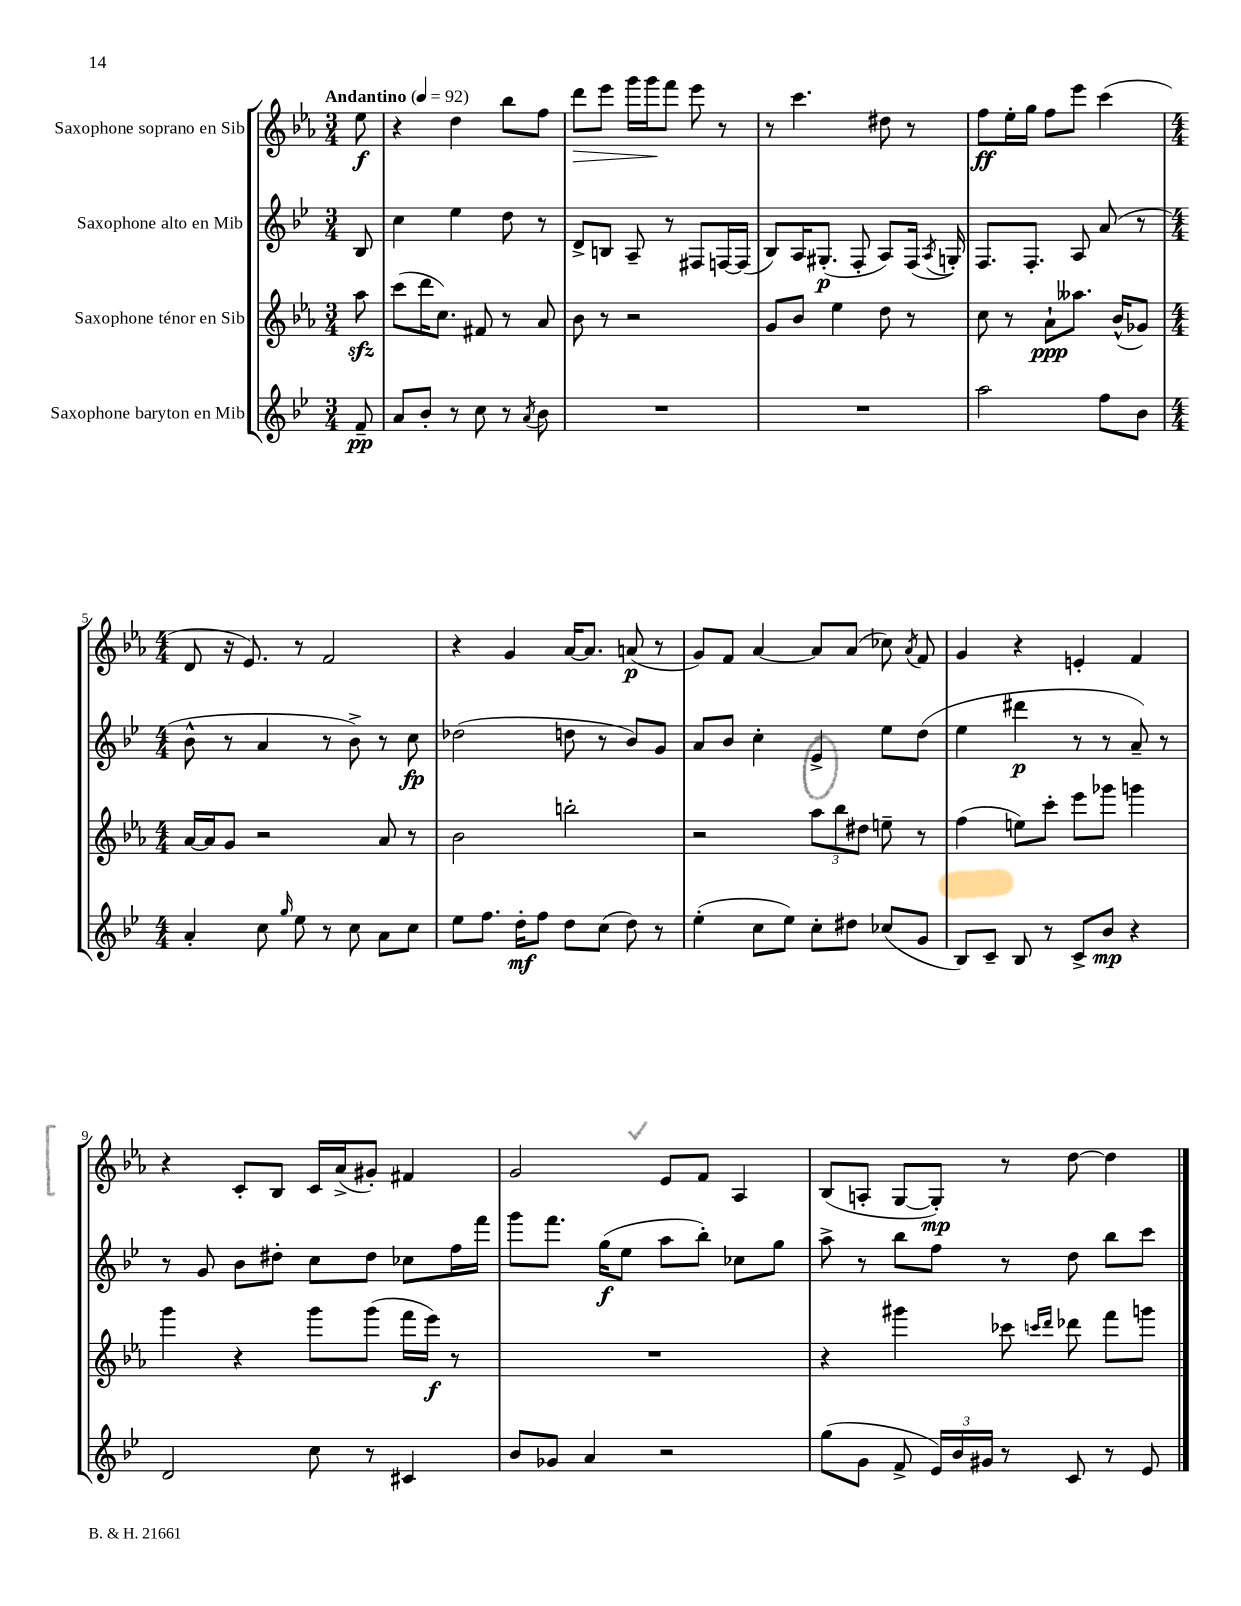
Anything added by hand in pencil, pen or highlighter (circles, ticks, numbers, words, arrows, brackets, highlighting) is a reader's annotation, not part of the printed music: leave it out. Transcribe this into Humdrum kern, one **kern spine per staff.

**kern	**kern	**kern	**kern
*staff4	*staff3	*staff2	*staff1
*clefG2	*clefG2	*clefG2	*clefG2
*k[b-e-]	*k[b-e-a-]	*k[b-e-]	*k[b-e-a-]
*M3/4	*M3/4	*M3/4	*M3/4
*MM92	*MM92	*MM92	*MM92
8f~/	8aa-\	8B-/	8ee-\
=	=	=	=
8a/L	(8ccc\L	4cc\	4r
8b-'/J	16ddd\K	.	.
.	8.cc\J)	.	.
8r	.	4ee-\	4dd\
8cc\	8f#/	.	.
8r	8r	8dd\	8bb-\L
8qa/	.	.	.
8b-\	8a-/	8r	8ff\J
=	=	=	=
2.r	8b-\	8d^/L	8ddd\L
.	8r	8B/J	8eee-\J
.	2r	8A~/	16ggg\LL
.	.	.	16ggg\J
.	.	8r	8fff\J
.	.	8F#/L	8eee-\
.	.	[16F/L	8r
.	.	(16F/]JJ	.
=	=	=	=
2.r	8g/L	8B-/L)	8r
.	8b-/J	16A/K	4.ccc\
.	.	(8.G#'/J	.
.	4ee-\	.	.
.	.	8F'/	.
.	8dd\	8A/L)	8dd#\
.	8r	(16F/Jk	8r
.	.	8qA/	.
.	.	16G'/)	.
=	=	=	=
2aa\	8cc\	8.F/L	8ff\L
.	8r	.	16ee-'\L
.	.	8.F'/J	16gg\JJ
.	8a-`\L	.	8ff\L
.	8.aa--\J	8A/	8eee-\J
8ff\L	.	(8a/	(4ccc\
.	(16b-^^/LK	.	.
8b-\J	8g-/J)	8r	.
=	=	=	=
*M4/4	*M4/4	*M4/4	*M4/4
4a'/	[16a-/LL	8b-^^\	8d/
.	16a-/]J	.	.
.	8g/J	8r	16r
.	.	.	8.e-/)
8cc\	2r	4a/	.
16qqgg/	.	.	.
8ee-\	.	.	8r
8r	.	8r	2f/
8cc\	.	8b-^\)	.
8a\L	8a-/	8r	.
8cc\J	8r	8cc\	.
=	=	=	=
8ee-\L	2b-\	(2dd-\	4r
8.ff\J	.	.	.
.	.	.	4g/
16dd'\LK	.	.	.
8ff\J	.	.	.
8dd\L	2bb'\	8dd\	[16a-/LK
.	.	.	8.a-/]J
(8cc\J	.	8r	.
8dd\)	.	8b-/L)	(8a/
8r	.	8g/J	8r
=	=	=	=
(4ee-'\	2r	8a/L	8g/L)
.	.	8b-/J	8f/J
8cc\L	.	4cc'\	[4a-/
8ee-\J)	.	.	.
8cc'\L	12aa-\L	4e-^/	8a-/]L
.	12bb-\	.	.
8dd#\J	.	.	(8a-/J
.	12dd#\J	.	.
(8cc-/L	8ee~\	8ee-\L	8cc-\)
.	.	.	8qa-/
8g/J	8r	(8dd\J	8f/
=	=	=	=
8B-/L)	(4ff\	4ee-\	4g/
8c~/J	.	.	.
8B-/	8ee\L)	4ddd#\	4r
8r	8ccc'\J	.	.
8c^/L	8eee-\L	8r	4e'/
8b-/J	8ggg-\J	8r	.
4r	4ggg\	8a~/)	4f/
.	.	8r	.
=	=	=	=
2d/	4ggg\	8r	4r
.	.	8g/	.
.	4r	8b-\L	8c'/L
.	.	8dd#'\J	8B-/J
8cc\	8ggg\L	8cc\L	16c/LL
.	.	.	(16a-^/J
8r	(8ggg\J	8dd#\J	8g#'/J)
4c#/	16fff\LL	8cc-\L	4f#/
.	16eee-\JJ)	.	.
.	8r	16ff\L	.
.	.	16fff\JJ	.
=	=	=	=
8b-/L	1r	8ggg\L	2g/
8g-/J	.	8.fff\J	.
4a/	.	.	.
.	.	(16gg\LK	.
.	.	8ee-\J	.
2r	.	8aa\L	8e-/L
.	.	8bb-'\J)	8f/J
.	.	8cc-\L	4A-/
.	.	8gg\J	.
=	=	=	=
(8gg\L	4r	8aa^\	(8B-/L
8g\J	.	8r	8A'/J
8f^/	4ggg#\	8bb-\L	[8G/L
24e-/LL)	.	8ff\J	8G'/]J)
24b-/	.	.	.
24g#/JJ	.	.	.
8r	8ccc-\	8r	8r
.	16qqccc/LL	.	.
.	16qqddd/JJ	.	.
8c/	8ddd-\	8dd\	[8dd\
8r	8fff\L	8bb-\L	4dd\]
8e-/	8ggg\J	8ccc\J	.
==	==	==	==
*-	*-	*-	*-
